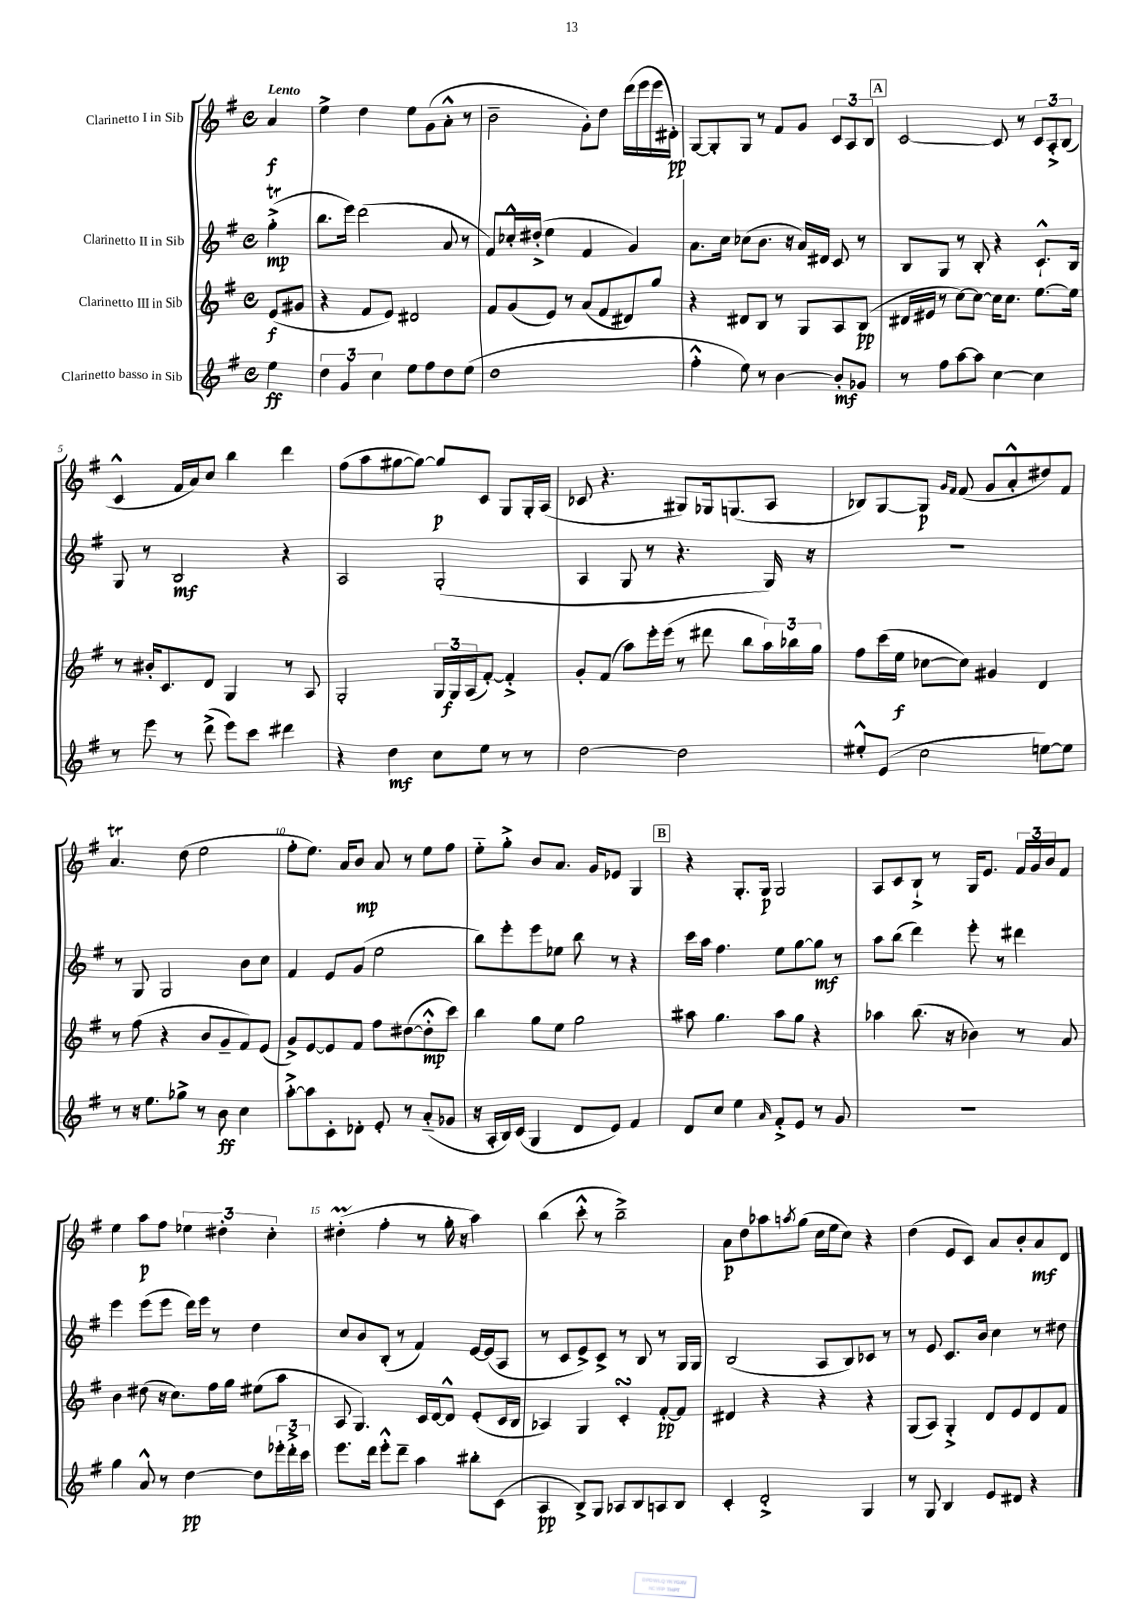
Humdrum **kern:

**kern	**dynam	**kern	**dynam	**kern	**dynam	**kern	**dynam
*part4	*part4	*part3	*part3	*part2	*part2	*part1	*part1
*staff4	*staff4	*staff3	*staff3	*staff2	*staff2	*staff1	*staff1
*I"Clarinetto basso in Sib	*	*I"Clarinetto III in Sib	*	*I"Clarinetto II in Sib	*	*I"Clarinetto I in Sib	*
*clefG2	*	*clefG2	*	*clefG2	*	*clefG2	*
*k[f#]	*	*k[f#]	*	*k[f#]	*	*k[f#]	*
*M4/4	*	*M4/4	*	*M4/4	*	*M4/4	*
*met(c)	*	*met(c)	*	*met(c)	*	*met(c)	*
=	=	=	=	=	=	=	=
!	!	!	!	!	!	!LO:TX:a:B:t=Lento	!
4ee\	ff	(8e/L	f	(4ggT'^\	mp	4a/	f
.	.	8g#X/J	.	.	.	.	.
=1	=1	=1	=1	=1	=1	=1	=1
6dd\	.	4r	.	8.bb\L	.	4ee^\	.
6g/	.	.	.	.	.	.	.
.	.	.	.	16eee\Jk)	.	.	.
.	.	8f#/L	.	(2ddd\	.	4dd\	.
6cc\	.	.	.	.	.	.	.
.	.	8e/J)	.	.	.	.	.
8ee\L	.	2d#X/	.	.	.	8ee\L	.
8ff#\	.	.	.	.	.	(8g\	.
8dd\	.	.	.	8a/	.	8a'^^\J	.
(8ee\J	.	.	.	8r	.	8r	.
=2	=2	=2	=2	=2	=2	=2	=2
1dd	.	8f#/L	.	8f#/L)	.	2b~\	.
.	.	(8g/	.	16cc-X'^^/L	.	.	.
.	.	.	.	(16dd#X'^/JJ	.	.	.
.	.	8e/J)	.	4ee\	.	.	.
.	.	8r	.	.	.	.	.
.	.	(8a/L	.	4f#/	.	8g'\L)	.
.	.	8f#/	.	.	.	8dd\J	.
.	.	8d#X/)	.	4g/)	.	(16ddd\LL	.
.	.	.	.	.	.	16eee\	.
.	.	8gg/J	.	.	.	16eee\	.
.	.	.	.	.	.	16d#X'\JJ)	pp
=3	=3	=3	=3	=3	=3	=3	=3
4ff#'^^\	.	4r	.	8.a\L	.	[8G/L	.
.	.	.	.	.	.	8G'/]	.
.	.	.	.	16cc\Jk	.	.	.
8ee\)	.	8d#X/L	.	(8cc-X\L	.	8G/J	.
8r	.	8B/J	.	8.b\J	.	8r	.
[4b\	.	8r	.	.	.	8f#/L	.
.	.	.	.	16r	.	.	.
.	.	8G/L	.	16a/LL)	.	8g/J	.
.	.	.	.	16d#X/JJ	.	.	.
8b'/L]	mf	8A/	.	8c/	.	12c/L	.
.	.	.	.	.	.	12A/	.
8g-X/J	.	(8B/J	pp	8r	.	.	.
.	.	.	.	.	.	12B/J	.
!!LO:REH:place=s1:t=A
=4	=4	=4	=4	=4	=4	=4	=4
8r	.	16d#X/LL	.	8B/L	.	[2c/	.
.	.	16e#X/JJ	.	.	.	.	.
8ff#\L	.	8r	.	8G/J	.	.	.
[8aa\	.	[8cc\L)	.	8r	.	.	.
8aa\J]	.	8cc\J_	.	8B'/	.	.	.
[4cc\	.	16cc\KL]	.	4r	.	8c/]	.
.	.	8.cc\J	.	.	.	.	.
.	.	.	.	.	.	8r	.
4cc\]	.	[8.ee\L	.	8.c`^^/L	.	12c/L	.
.	.	.	.	.	.	12A'^/	.
.	.	.	.	.	.	(12B/J	.
.	.	16ee\Jk]	.	16B/Jk	.	.	.
!!LO:LB:g=z
=5	=5	=5	=5	=5	=5	=5	=5
8r	.	8r	.	8G/	.	4c^^/	.
8eee\	.	16b#X'/KL	.	8r	.	.	.
.	.	8.c/	.	.	.	.	.
8r	.	.	.	2B/	mf	16f#/LL	.
.	.	.	.	.	.	16a/J)	.
(8ddd^\	.	8d/J	.	.	.	8cc/J	.
8eee\L)	.	4G/	.	.	.	4bb\	.
8ccc\J	.	.	.	.	.	.	.
4ddd#X\	.	8r	.	4r	.	4ddd\	.
.	.	8A/	.	.	.	.	.
=6	=6	=6	=6	=6	=6	=6	=6
4r	.	2G'/	.	2A/	.	(8ff#\L	.
.	.	.	.	.	.	8aa\	.
4dd\	mf	.	.	.	.	[8gg#X\	.
.	.	.	.	.	.	8gg#\J_)	.
8cc\L	.	24G/LL	.	(2G'/	.	8gg#/L]	p
.	.	24G/	f	.	.	.	.
.	.	(24A/J	.	.	.	.	.
8ee\J	.	[8f#'/J)	.	.	.	8c/J	.
8r	.	4f#'^/]	.	.	.	8G/L	.
8r	.	.	.	.	.	16G'/L	.
.	.	.	.	.	.	(16A/JJ	.
=7	=7	=7	=7	=7	=7	=7	=7
[2dd\	.	8g'/L	.	4A/	.	8c-X/	.
.	.	(8f#/J	.	.	.	4.r	.
.	.	8aa\L)	.	8G/	.	.	.
.	.	16eee'\L	.	8r	.	.	.
.	.	(16eee\JJ	.	.	.	.	.
2dd\]	.	8r	.	4.r	.	8G#X/L)	.
.	.	8ddd#X\	.	.	.	16G-X/k	.
.	.	.	.	.	.	(8.Gn/	.
.	.	8bb\L	.	.	.	.	.
.	.	24aa\L)	.	16G/)	.	8A/J	.
.	.	24bb-X\	.	.	.	.	.
.	.	.	.	16r	.	.	.
.	.	24gg\JJ	.	.	.	.	.
=8	=8	=8	=8	=8	=8	=8	=8
8ee#X'^^/L	.	8ff#\L	.	1r	.	8B-X/L)	.
(8e/J	.	(16ccc\L	.	.	.	[8G/	.
.	.	16ee\JJ	f	.	.	.	.
2cc\	.	[8cc-X\L	.	.	.	8G/J]	p
.	.	.	.	.	.	16qqg/LL	.
.	.	.	.	.	.	16qqf#/JJ	.
.	.	8cc-\J])	.	.	.	(8f#/	.
.	.	4g#X/	.	.	.	8g/L	.
.	.	.	.	.	.	8a'^^/	.
[8een\L)	.	4d/	.	.	.	8dd#X/)	.
8ee\J]	.	.	.	.	.	8f#/J	.
!!LO:LB:g=z
=9	=9	=9	=9	=9	=9	=9	=9
8r	.	8r	.	8r	.	4.aT/	.
16r	.	(8ff#\	.	8G/	.	.	.
8.ee\L	.	.	.	.	.	.	.
.	.	4r	.	2G/	.	.	.
8gg-X^\J	.	.	.	.	.	(8dd\	.
8r	.	8b/L	.	.	.	2ee\	.
8b\	ff	8g~/	.	.	.	.	.
4cc\	.	8f#/)	.	8b\L	.	.	.
.	.	(8e/J	.	8cc\J	.	.	.
=10	=10	=10	=10	=10	=10	=10	=10
[8aa'^\L	.	8g^/L)	.	4f#/	.	8ff#'\L	.
8aa\]	.	[8e/	.	.	.	8.ee\J)	.
8c'\	.	8e/]	.	8e/L	.	.	.
.	.	.	.	.	.	16a/KL	.
8d-X'\J	.	8f#/J	.	(8g/J	.	8b/J	mp
8e'/	.	8ff#\L	.	2ee\	.	8a/	.
8r	.	([8dd#X\	.	.	.	8r	.
(8a/L	.	8dd#'^^\]	mp	.	.	8ee\L	.
8g-X/J	.	8ccc\J)	.	.	.	8ff#\J	.
=11	=11	=11	=11	=11	=11	=11	=11
16r	.	4bb\	.	8bb\L)	.	8ee\L	.
16A'/LL	.	.	.	.	.	.	.
16B/)	.	.	.	8eee'\	.	8gg'^\J	.
(16c/JJ	.	.	.	.	.	.	.
4G/	.	8gg\L	.	8eee\	.	8b/L	.
.	.	8ee\J	.	8ee-X\J	.	8.a/J	.
8d/L	.	2gg\	.	8bb\	.	.	.
.	.	.	.	.	.	16g/KL	.
8e/J)	.	.	.	8r	.	8e-X/J	.
4f#/	.	.	.	4r	.	4G/	.
!!LO:REH:place=s1:t=B
=12	=12	=12	=12	=12	=12	=12	=12
8d/L	.	8aa#X\	.	16ccc\LL	.	4r	.
.	.	.	.	16aa\JJ	.	.	.
8cc/J	.	4.gg\	.	4.ff#\	.	.	.
4ee\	.	.	.	.	.	8.G'/L	.
.	.	.	.	.	.	16G/Jk	p
16qqa/	.	.	.	.	.	.	.
8f#'^/L	.	8aa#\L	.	8ee\L	.	2G/	.
8e/J	.	8gg\J	.	[8gg\	.	.	.
8r	.	4r	.	8gg\J]	mf	.	.
8g/	.	.	.	8r	.	.	.
=13	=13	=13	=13	=13	=13	=13	=13
1r	.	4aa-X\	.	8aa\L	.	8A/L	.
.	.	.	.	(8bb\J	.	8c/	.
.	.	(8.bb\	.	4ddd\)	.	8B`^/J	.
.	.	.	.	.	.	8r	.
.	.	16r	.	.	.	.	.
.	.	4b-X\)	.	8eee'\	.	16G/KL	.
.	.	.	.	.	.	8.e/J	.
.	.	.	.	8r	.	.	.
.	.	8r	.	4ddd#X\	.	24f#/LL	.
.	.	.	.	.	.	24g/	.
.	.	.	.	.	.	24b/J	.
.	.	8a/	.	.	.	8f#/J	.
!!LO:LB:g=z
=14	=14	=14	=14	=14	=14	=14	=14
4gg\	.	4b\	.	4eee\	.	4ee\	.
8a^^/	.	(8dd#X\	.	(8eee\L	.	8aa\L	p
8r	.	16r	.	8eee\J	.	8ff#\J	.
.	.	8.cc\L)	.	.	.	.	.
[4dd\	pp	.	.	16ddd\LL)	.	6ee-X\	.
.	.	.	.	16eee\JJ	.	.	.
.	.	16ff#\L	.	8r	.	.	.
.	.	.	.	.	.	6dd#X'\	.
.	.	16gg\JJ	.	.	.	.	.
8dd\L]	.	(8ee#X\L	.	4dd\	.	.	.
.	.	.	.	.	.	6cc'\	.
24eee-X'\L	.	8aa\J	.	.	.	.	.
24ddd'^\	.	.	.	.	.	.	.
24ccc\JJ	.	.	.	.	.	.	.
=15	=15	=15	=15	=15	=15	=15	=15
8.eee\L	.	8A/	.	8cc/L	.	(4dd#Xm'\	.
.	.	4.G/)	.	8b/	.	.	.
16ddd\Jk	.	.	.	.	.	.	.
8eee'^^\L	.	.	.	(8B'/J	.	4ff#'\	.
8ddd~\J	.	.	.	8r	.	.	.
4aa\	.	16c/LL	.	4f#/)	.	8r	.
.	.	[16d/J	.	.	.	.	.
.	.	8d^^/J]	.	.	.	16gg'\	.
.	.	.	.	.	.	16r	.
8bb#X'\L	.	(8e'/L	.	[16e/LL	.	4aa\)	.
.	.	.	.	(16e/J]	.	.	.
(8c\J	.	16c/L	.	8A/J	.	.	.
.	.	16B/JJ	.	.	.	.	.
=16	=16	=16	=16	=16	=16	=16	=16
4A/	pp	4A-X/)	.	8r	.	(4bb\	.
.	.	.	.	8c/L	.	.	.
8B^/L)	.	4G/	.	8e^/)	.	8ccc'^^\	.
8G/J	.	.	.	8c^/J	.	8r	.
8A-X/L	.	4csSSs'/	.	8r	.	2bb~^\)	.
8B/	.	.	.	8B/	.	.	.
8An/	.	[8f#'/L	pp	8r	.	.	.
8B/J	.	8f#/J]	.	16G/LL	.	.	.
.	.	.	.	16G/JJ	.	.	.
=17	=17	=17	=17	=17	=17	=17	=17
4c'/	.	4d#X/	.	(2B/	.	8a\L	p
.	.	.	.	.	.	8dd\	.
2d'^/	.	4r	.	.	.	8aa-X\	.
.	.	.	.	.	.	8qaan/	.
.	.	.	.	.	.	(8gg\J	.
.	.	4r	.	8A/L	.	16cc\LL	.
.	.	.	.	.	.	16ee\J	.
.	.	.	.	8B/)	.	8cc\J)	.
4G/	.	4r	.	8c-X/J	.	4r	.
.	.	.	.	8r	.	.	.
=18	=18	=18	=18	=18	=18	=18	=18
8r	.	(8G/L	.	8r	.	(4dd\	.
8G/	.	8A/J)	.	8e/	.	.	.
4B/	.	4G'^/	.	8.c/L	.	8e/L	.
.	.	.	.	.	.	8c/J)	.
.	.	.	.	16b/Jk	.	.	.
8e/L	.	8d/L	.	4cc\	.	8a/L	.
8d#X/J	.	8e/	.	.	.	8b'/	.
4r	.	8d/	.	8r	.	8a/	mf
.	.	8f#/J	.	8dd#X\	.	8d/J	.
==	==	==	==	==	==	==	==
*-	*-	*-	*-	*-	*-	*-	*-
